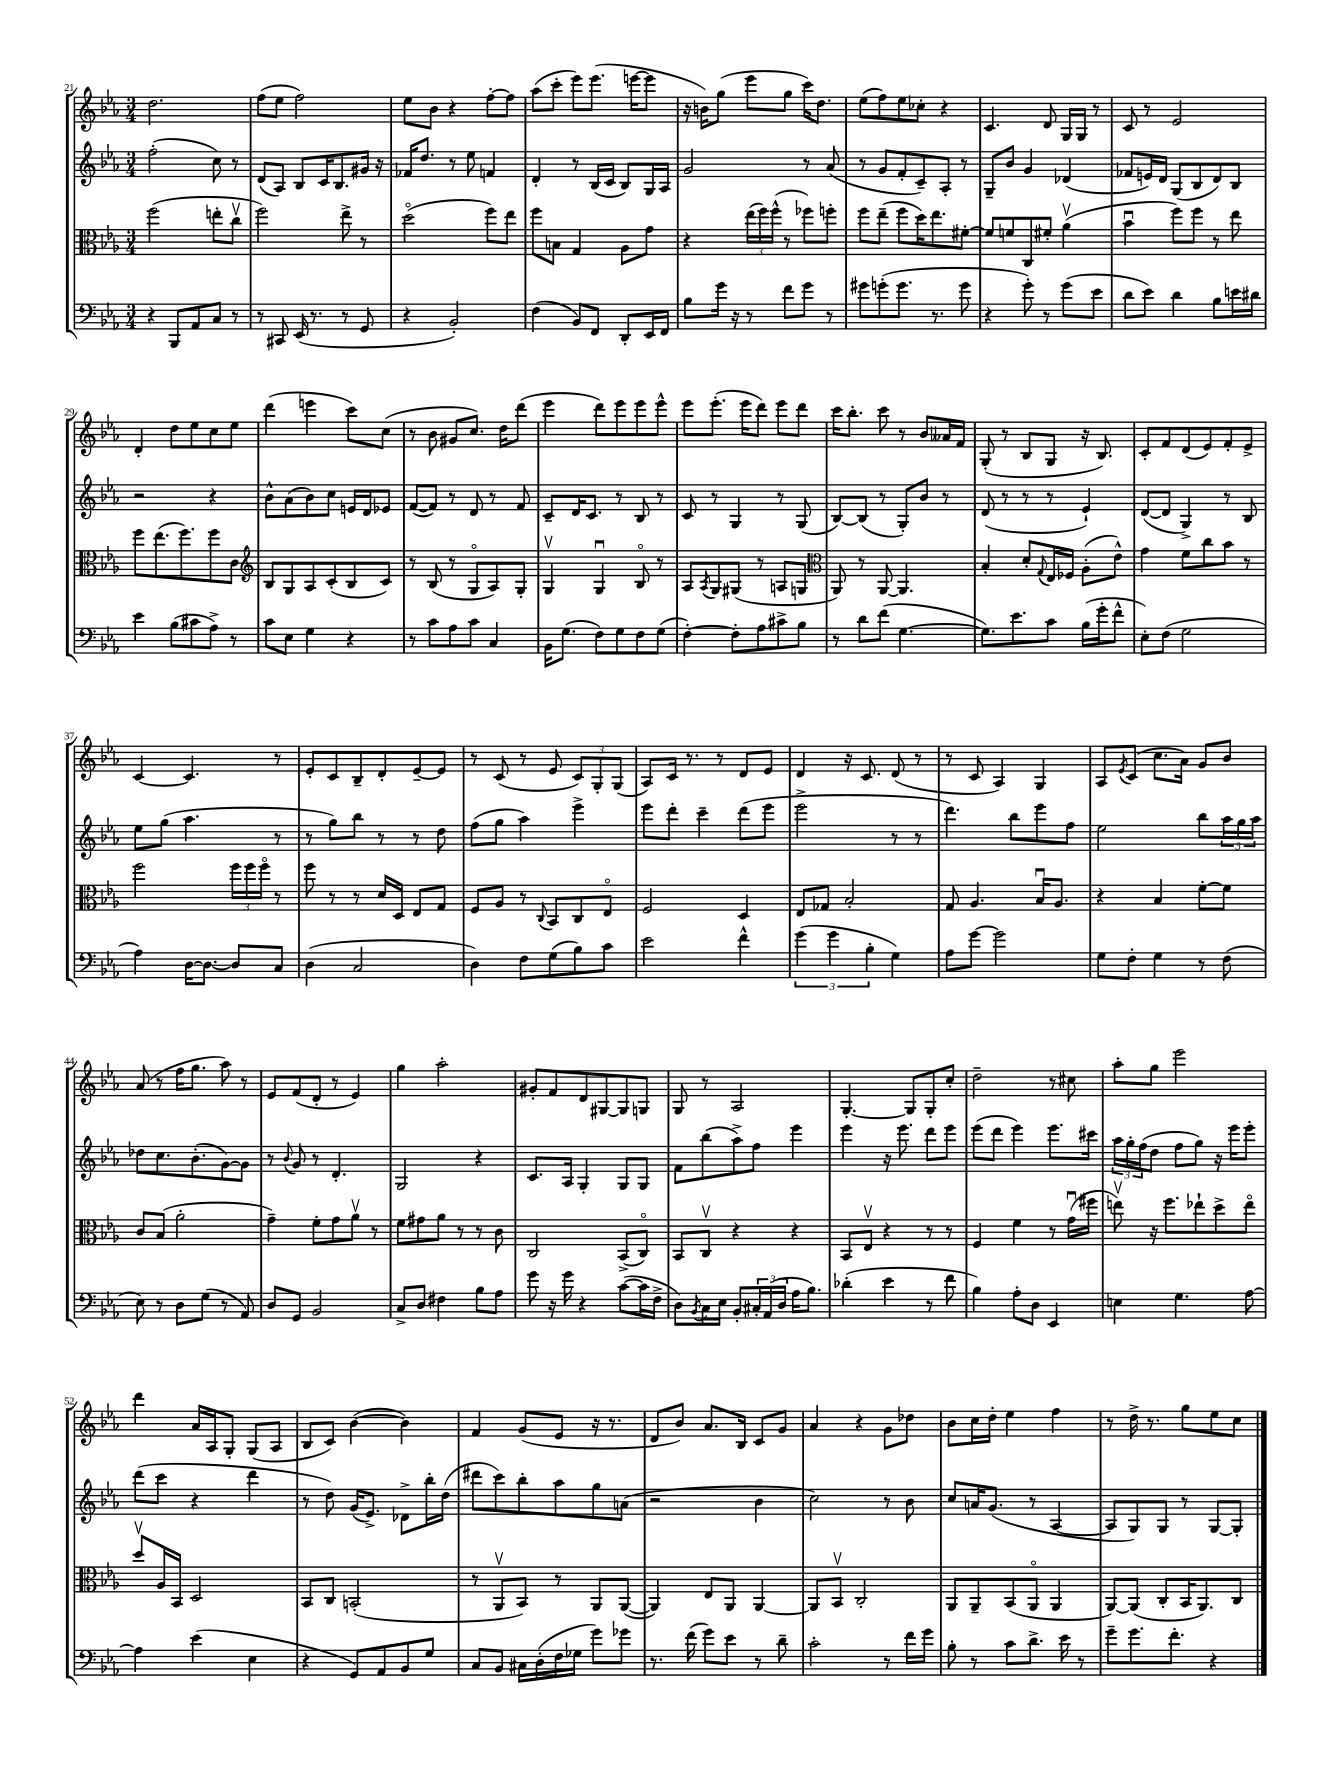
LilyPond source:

<<
\new StaffGroup <<
\new Staff = "s0" {
    \clef treble \key ees \major \numericTimeSignature \time 3/4
    d''2. |
    f''8( ees''8 f''2) |
    ees''8 bes'8 r4 f''8~-. f''8 |
    aes''8( c'''8-. ees'''8) ees'''8.( e'''16~ e'''8 |
    r16 b'16) g''8( ees'''8 g''8 c'''16) d''8. |
    ees''8( f''8) ees''8 ces''8-. r4 |
    c'4. d'8 g16 g16 r8 |
    c'8 r8 ees'2 |
    d'4-. d''8 ees''8 c''8 ees''8 |
    d'''4( e'''4 c'''8) c''8( |
    r8 bes'8 gis'8 c''8.) d''16 d'''8( |
    ees'''4 d'''8) ees'''8 ees'''8 ees'''8-^ |
    ees'''8 ees'''8.-.( ees'''16 d'''8) ees'''8 d'''8 |
    c'''16 bes''8.-. c'''8 r8 bes'8 aeses'16 f'16 |
    g8-.( r8 bes8 g8 r16 bes8.) |
    c'8-. f'8 d'8( ees'8) f'8-. ees'8-> |
    c'4~ c'4. r8 |
    ees'8-. c'8 bes8-- d'8-. ees'8~-- ees'8 |
    r8 c'8( r8 ees'8 \tuplet 3/2 { c'8) g8-. g8( } |
    aes8) c'16 r8. r8 d'8 ees'8 |
    d'4 r16 c'8. d'8( r8 |
    r8 c'8 aes4) g4 |
    aes8 \acciaccatura { ees'8 } c'8( c''8. aes'16) g'8 bes'8 |
    aes'8( r8 f''16 g''8. aes''8) r8 |
    ees'8 f'8( d'8-. r8 ees'4) |
    g''4 aes''2-. |
    gis'8-. f'8 d'8 gis8~ gis8 g8 |
    g8 r8 aes2 |
    g4.~-. g8 g8-. c''8-. |
    d''2-- r8 cis''8 |
    aes''8-. g''8 ees'''2 |
    d'''4 aes'16 aes16 g8-. g8( aes8 |
    bes8 c'8) bes'4~( bes'4) |
    f'4 g'8( ees'8 r16 r8. |
    d'8 bes'8) aes'8. bes16 c'8 g'8 |
    aes'4 r4 g'8 des''8 |
    bes'8 c''16 d''16-. ees''4 f''4 |
    r8 d''16-> r8. g''8 ees''8 c''8 \bar "|." |
}
\new Staff = "s1" {
    \clef treble \key ees \major \numericTimeSignature \time 3/4
    f''2-.( c''8) r8 |
    d'8( aes8) bes8 c'16 bes8. gis'16 r16 |
    fes'16 d''8. r8 ees''8 f'4 |
    d'4-. r8 bes16( c'16 bes8) g16 aes16 |
    g'2 r8 aes'8( |
    r8 g'8 f'8-. c'8--) aes8-. r8 |
    g8-- bes'8 g'4 des'4( |
    fes'8 e'16) d'16 g8( bes8 d'8) bes8 |
    r2 r4 |
    bes'8-^ aes'8( bes'8) c''8 e'16 d'16 ees'8 |
    f'8~( f'8) r8 d'8 r8 f'8 |
    c'8-- d'16 c'8. r8 bes8 r8 |
    c'8 r8 g4 r8 g8( |
    bes8~) bes8( r8 g8-.) bes'8 r8 |
    d'8( r8 r8 r8 ees'4-!) |
    d'8~( d'8 g4->) r8 bes8 |
    ees''8 g''8( aes''4. r8 |
    r8 g''8) bes''8 r8 r8 d''8 |
    f''8( g''8 aes''4) ees'''4-> |
    ees'''8 d'''8-. c'''4-- d'''8( ees'''8 |
    ees'''2-> r8 r8 |
    d'''4.) bes''8 ees'''8 f''8 |
    ees''2 bes''8 \tuplet 3/2 { aes''16 g''16 aes''16 } |
    des''8 c''8. bes'8.-.( g'8~) g'8 |
    r8 \appoggiatura { bes'8 } g'8 r8 d'4.-. |
    g2 r4 |
    c'8. aes16 g4-. g8 g8 |
    f'8 bes''8( aes''8->) f''8 ees'''4 |
    ees'''4 r16 ees'''8. d'''8 ees'''8 |
    ees'''8( d'''8 ees'''4) ees'''8. cis'''16 |
    \tuplet 3/2 { aes''16 g''16-. f''16( } d''8 f''8 g''8) r16 ees'''16 ees'''8-. |
    d'''8( c'''8 r4 d'''4 |
    r8 d''8) g'16( ees'8.->) des'8-> bes''16-. d''16( |
    dis'''8 c'''8) bes''8-. aes''8 g''8 a'8( |
    r2 bes'4 |
    c''2) r8 bes'8 |
    c''8 a'16 g'8.( r8 aes4~ |
    aes8 g8) g8 r8 g8~ g8-. \bar "|." |
}
\new Staff = "s2" {
    \clef alto \key ees \major \numericTimeSignature \time 3/4
    f''2( e''8-. c''8\upbow |
    f''2) ees''8-> r8 |
    d''2\flageolet( f''8) ees''8 |
    f''8 b8 g4 aes8 g'8 |
    r4 \tuplet 3/2 { ees''16( f''16) f''16-^( } r8 fes''8) f''8-. |
    f''8 ees''8--( f''8 d''16) ees''8. fis'8~-. |
    fis'8 f'8 c8 fis'8-. aes'4\upbow( |
    bes'4\downbow f''8) f''8 r8 ees''8 |
    f''8 ees''8.( f''8.) f''8 c'8 |
    \clef treble bes8 g8 aes8 c'8-.( bes8 c'8) |
    r8 bes8( r8 g8\flageolet aes8) g8-. |
    g4\upbow g4\downbow bes8\flageolet r8 |
    aes8 \acciaccatura { aes8 } g8 gis8( r8 a8 g8 |
    \clef alto aes,8) r8 aes,8~ aes,4. |
    bes4-. d'8-. \appoggiatura { g8 } ees16 fes16 aes8-.( ees'8-^) |
    g'4 f'8 c''8 bes'8 r8 |
    f''2 \tuplet 3/2 { f''16 f''16 f''16\flageolet } r8 |
    f''8 r8 r8 d'16 d16 ees8 g8 |
    f8 aes8 r8 \appoggiatura { c8 } bes,8 c8 ees8\flageolet |
    f2 d4 |
    ees8 ges8 bes2-. |
    g8 aes4. bes16\downbow aes8. |
    r4 bes4 f'8~-. f'8 |
    c'8 bes8( aes'2-. |
    g'4--) f'8-. g'8 aes'8\upbow r8 |
    f'8 gis'8 aes'8 r8 r8 c'8 |
    c2 bes,8->( c8\flageolet) |
    bes,8 c8\upbow r4 r4 |
    bes,8 ees8\upbow r4 r8 r8 |
    f4 f'4 r8 g'16\downbow( fis''16 |
    e''8\upbow) r16 f''8. ees''8-! d''8-> ees''8\flageolet |
    d''8\upbow aes16 bes,16 d2 |
    bes,8 c8 b,2-.( |
    r8 aes,8\upbow bes,8) r8 aes,8 aes,8~( |
    aes,4) ees8 aes,8 aes,4~ |
    aes,8 bes,8\upbow c2-. |
    aes,8 aes,8-- bes,8( aes,8\flageolet aes,4 |
    aes,8~) aes,8( c8-. bes,16 aes,8.) c8 \bar "|." |
}
\new Staff = "s3" {
    \clef bass \key ees \major \numericTimeSignature \time 3/4
    r4 bes,,8 aes,8 c8 r8 |
    r8 cis,8 ees,16( r8. r8 g,8 |
    r4 bes,2-.) |
    f4( bes,8) f,8 d,8-. ees,16 f,16 |
    bes8 g'16 r16 r8 f'8 g'8 r8 |
    gis'8 g'8-.( g'8. r8. g'8 |
    r4 g'8-.) r8 g'8( ees'8 |
    d'8 ees'8) d'4 bes8 e'16 dis'16 |
    ees'4 bes8( cis'8 aes8->) r8 |
    c'8 ees8 g4 r4 |
    r8 c'8 aes8 c'8 c4 |
    bes,16 g8.( f8) g8 f8 g8( |
    f4~-.) f8-. aes8 cis'8-> bes8 |
    r8 d'8 f'8( g4.~ |
    g8.) ees'8. c'8 bes16( g'16-. f'8-^ |
    ees8-.) f8( g2 |
    aes4) d16~ d8.~ d8 c8 |
    d4( c2 |
    d4) f8 g8( bes8) c'8 |
    ees'2 f'4-^ |
    \tuplet 3/2 { g'4( g'4 bes4-. } g4) |
    aes8 g'8~ g'2 |
    g8 f8-. g4 r8 f8( |
    ees8) r8 d8 g8( r8 aes,8) |
    d8 g,8 bes,2 |
    c8-> d8 fis4 bes8 aes8 |
    g'8 r16 g'16 r4 c'8~( c'16 f16-> |
    d8) \acciaccatura { bes,8 } c16 ees16 bes,8-. \tuplet 3/2 { cis16-. aes,16( d16 } aes16 bes8.) |
    des'4-.( ees'4 r8 f'8 |
    bes4) aes8-. d8 ees,4 |
    e4 g4. aes8~ |
    aes4 ees'4( ees4 |
    r4 g,8) aes,8 bes,8 g8 |
    c8 bes,8 cis16 d16-.( f16 ges16 g'8) ges'8 |
    r8. f'16( g'8) ees'8 r8 d'8-- |
    c'2-. r8 f'16 g'16 |
    bes8-. r8 c'8 d'8.-> ees'16 r8 |
    g'8-- g'8. f'8.-. r4 \bar "|." |
}
>>
>>
\layout { \context { \Score currentBarNumber = #21 } }
